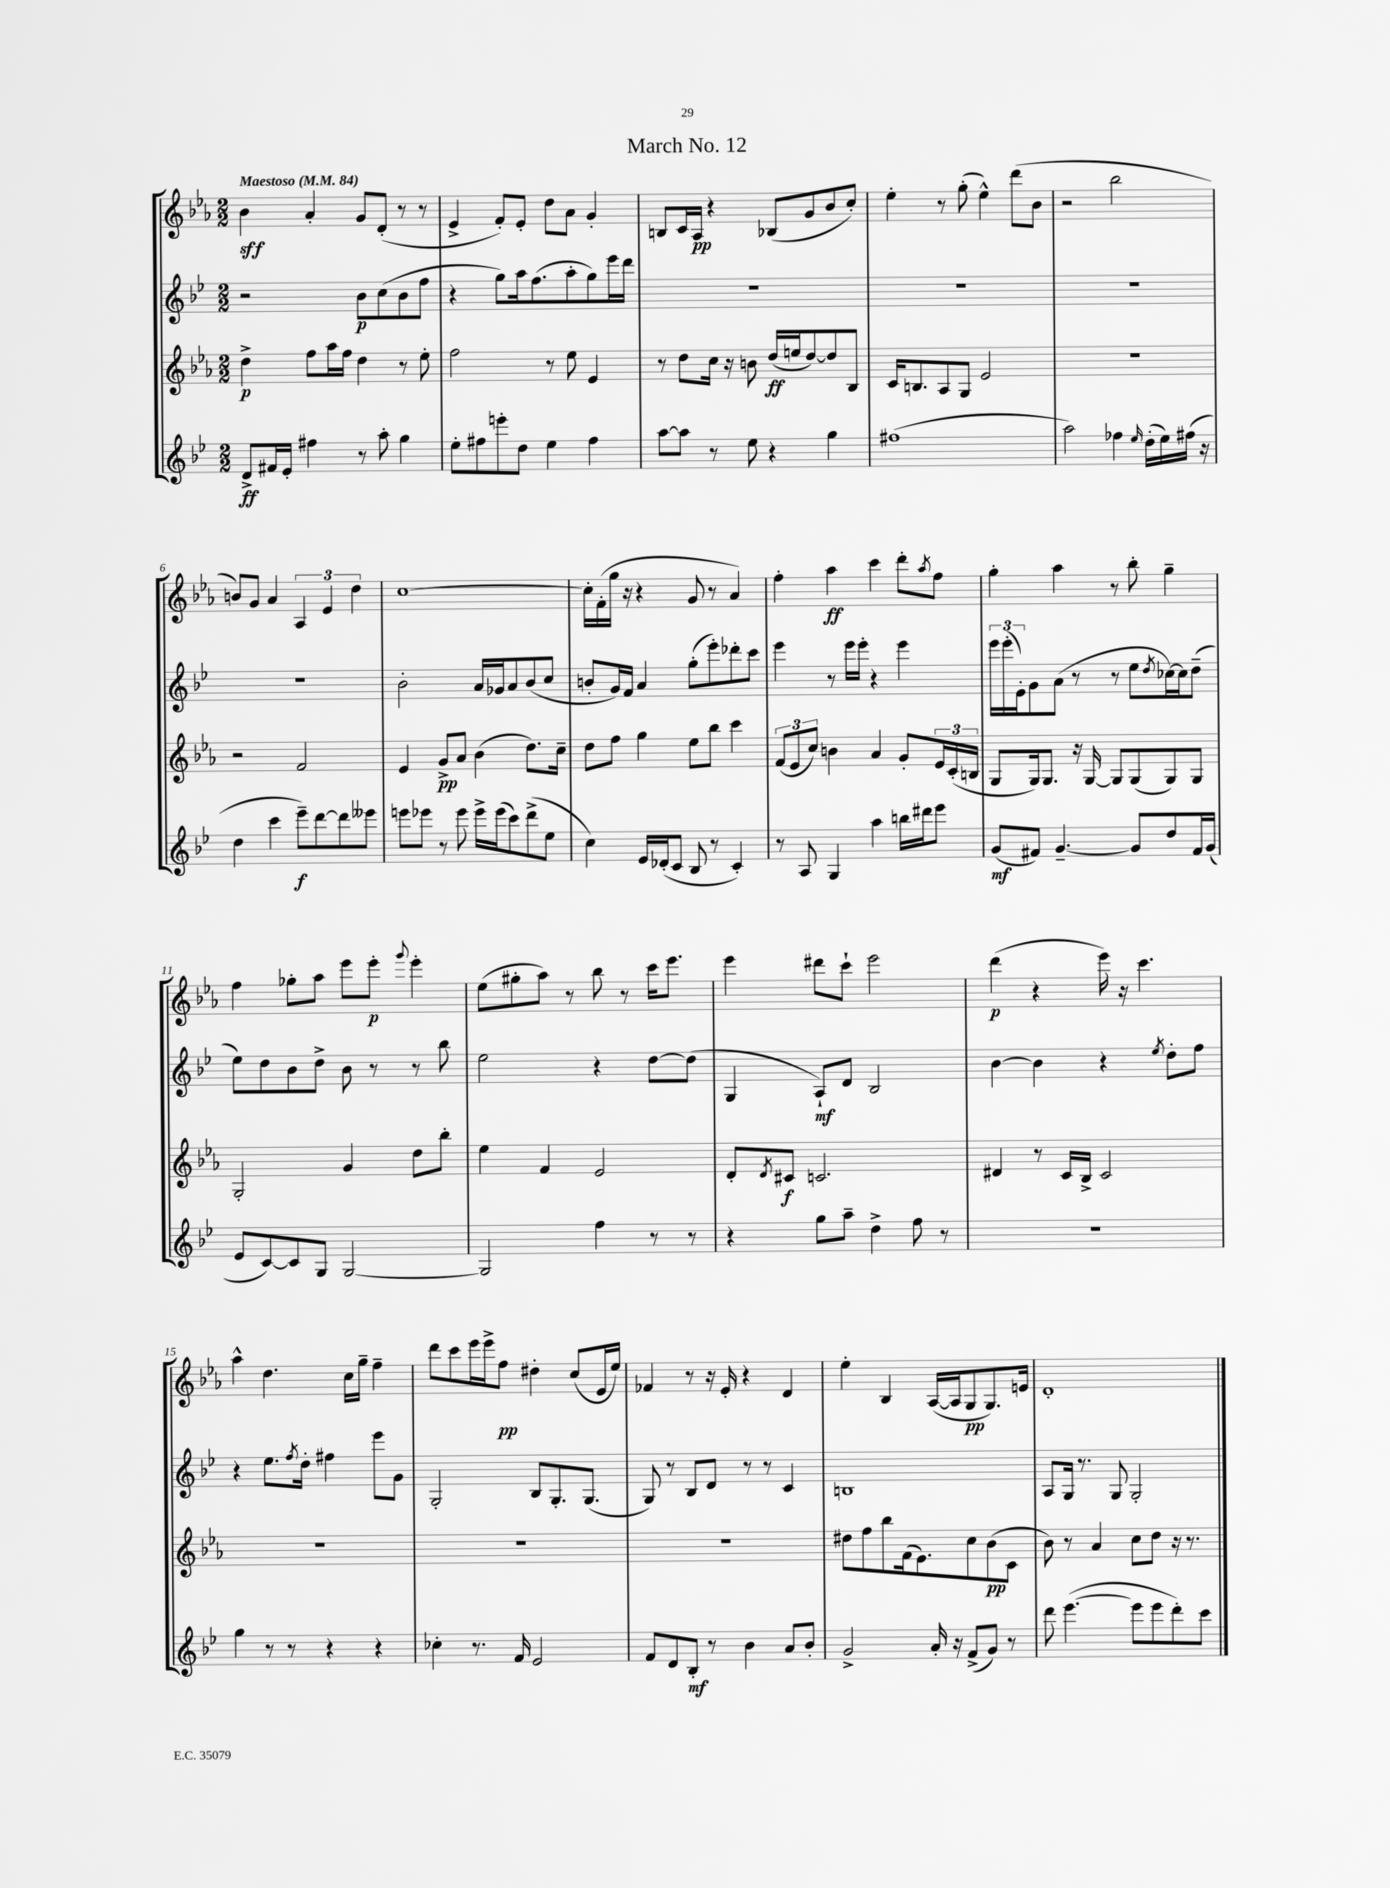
\header { title = "March No. 12" }
<<
\new StaffGroup <<
\new Staff = "s0" {
    \clef treble \key ees \major \numericTimeSignature \time 2/2 \tempo "Maestoso" 4 = 84
    bes'4\sff aes'4-. g'8 d'8-.( r8 r8 |
    ees'4-> f'8-.) ees'8-. d''8 aes'8 g'4-. |
    b8 c'16 aes16\pp r4 bes8( g'8 bes'8 c''8-.) |
    ees''4-. r8 g''8-.( ees''4-^) d'''8( bes'8 |
    r2 bes''2 |
    b'8) g'8 aes'4 \tuplet 3/2 { aes4 ees'4 d''4 } |
    c''1~ |
    c''16-. f'16-.( g''16 r16 r4 g'8 r8 aes'4) |
    f''4-. aes''4\ff c'''4 d'''8-. \acciaccatura { aes''8 } f''8 |
    g''4-. aes''4 r8 bes''8-. g''4-- |
    f''4 ges''8-. aes''8 ees'''8 ees'''8-.\p \appoggiatura { g'''8 } ees'''4-. |
    ees''8( gis''8-. aes''8) r8 bes''8 r8 c'''16 ees'''8. |
    ees'''4 dis'''8 c'''8-! ees'''2 |
    d'''4\p( r4 ees'''16) r16 c'''4. |
    aes''4-^ d''4. c''16 g''16-- f''4-- |
    d'''8 c'''8 ees'''16 ees'''16-> f''8\pp dis''4-. c''8( ees'16 ees''16) |
    fes'4 r8 r16 ees'16-. r4 d'4 |
    ees''4-. bes4 aes16~( aes16 g8\pp g8.) e'16 |
    d'1-. \bar "|." |
}
\new Staff = "s1" {
    \clef treble \key bes \major \numericTimeSignature \time 2/2
    r2 bes'8\p c''8( bes'8 f''8 |
    r4 g''8) a''16 f''8.( a''8-. g''8) ees'''16 d'''16 |
    R1 |
    R1 |
    R1 |
    R1 |
    bes'2-. a'16 ges'16 a'8 bes'8( c''8 |
    b'8-. g'16) f'16 a'4 g''8-.( ees'''8-.) des'''8-. c'''8 |
    ees'''4 r8 ees'''16 ees'''16-. r4 ees'''4 |
    \tuplet 3/2 { ees'''16 ees'''16-.( ees'16-.) } g'8 a'8( r8 r8 ees''8 \acciaccatura { d''8 } ces''16~) ces''16 d''8--( |
    ees''8) d''8 bes'8 d''8-> bes'8 r8 r8 bes''8 |
    ees''2 r4 d''8~ d''8( |
    g4 a8-!\mf) d'8 bes2 |
    bes'4~ bes'4 r4 \acciaccatura { ees''8 } d''8-. f''8 |
    r4 ees''8. \acciaccatura { f''8 } d''16-. fis''4 ees'''8 g'8 |
    g2-. bes8 g8.-. g8.( |
    g8) r8 bes8 d'8 r8 r8 c'4 |
    b1 |
    a8 g16 r8. g8 g2-. \bar "|." |
}
\new Staff = "s2" {
    \clef treble \key ees \major \numericTimeSignature \time 2/2
    d''4->\p f''8 aes''16 f''16 d''4 r8 ees''8-. |
    f''2 r8 ees''8 ees'4 |
    r8 d''8 c''16 r16 b'8 d''16\ff( e''16 d''8~) d''8 bes8 |
    c'16 b8. aes8 g8 ees'2 |
    r1 |
    r2 f'2 |
    ees'4 g'8->\pp aes'8 bes'4( d''8.) c''16-- |
    d''8 f''8 g''4 ees''8 bes''8 c'''4 |
    \tuplet 3/2 { f'8( ees'8 c''8) } b'4 aes'4 g'8-. \tuplet 3/2 { ees'16 c'16-.( b16 } |
    g8 g16) g8. r16 g16~ g8 g8( g8) g8 |
    g2-. g'4 d''8 bes''8-. |
    ees''4 f'4 ees'2 |
    d'8-. \acciaccatura { d'8 } cis'8\f c'2. |
    dis'4 r8 c'16 bes16-> c'2 |
    R1 |
    R1 |
    R1 |
    dis''8 f''8 bes''8 f'16( ees'8.) c''8 bes'8\pp( c'8 |
    bes'8) r8 aes'4 c''8 d''8 r16 r8. \bar "|." |
}
\new Staff = "s3" {
    \clef treble \key bes \major \numericTimeSignature \time 2/2
    d'8->\ff fis'16 ees'16-. fis''4 r8 a''8-. g''4 |
    ees''8-. fis''8 e'''8-. d''8 ees''4 fis''4 |
    a''8~ a''8 r8 ees''8 r4 g''4 |
    fis''1( |
    a''2) fes''4 \grace { ees''16 } d''16-.( ees''16) fis''16( r16 |
    d''4 c'''4 ees'''8--\f) d'''8~ d'''8 eeses'''8 |
    e'''8 ees'''8 r8 ees'''8 ees'''16-> ees'''16( c'''8) d'''8->( ees''8 |
    c''4) ees'16 des'16-.( c'8 bes8 r8 c'4-.) |
    r8 a8 g4 a''4 b''16 dis'''16 ees'''8 |
    g'8\mf( fis'8) g'4.~-- g'8 d''8 fis'16 g'16( |
    ees'8 c'8~) c'8 g8 g2~ |
    g2 f''4 r8 r8 |
    r4 g''8 a''8-- d''4-> f''8 r8 |
    R1 |
    g''4 r8 r8 r4 r4 |
    ces''4-. r8. f'16 ees'2 |
    f'8 d'8 bes8-.\mf r8 bes'4 a'8 bes'8-. |
    g'2-> a'16-. r16 f'8->( g'8) r8 |
    d'''8 ees'''4.~( ees'''8 ees'''8 d'''8-.) c'''8 \bar "|." |
}
>>
>>
